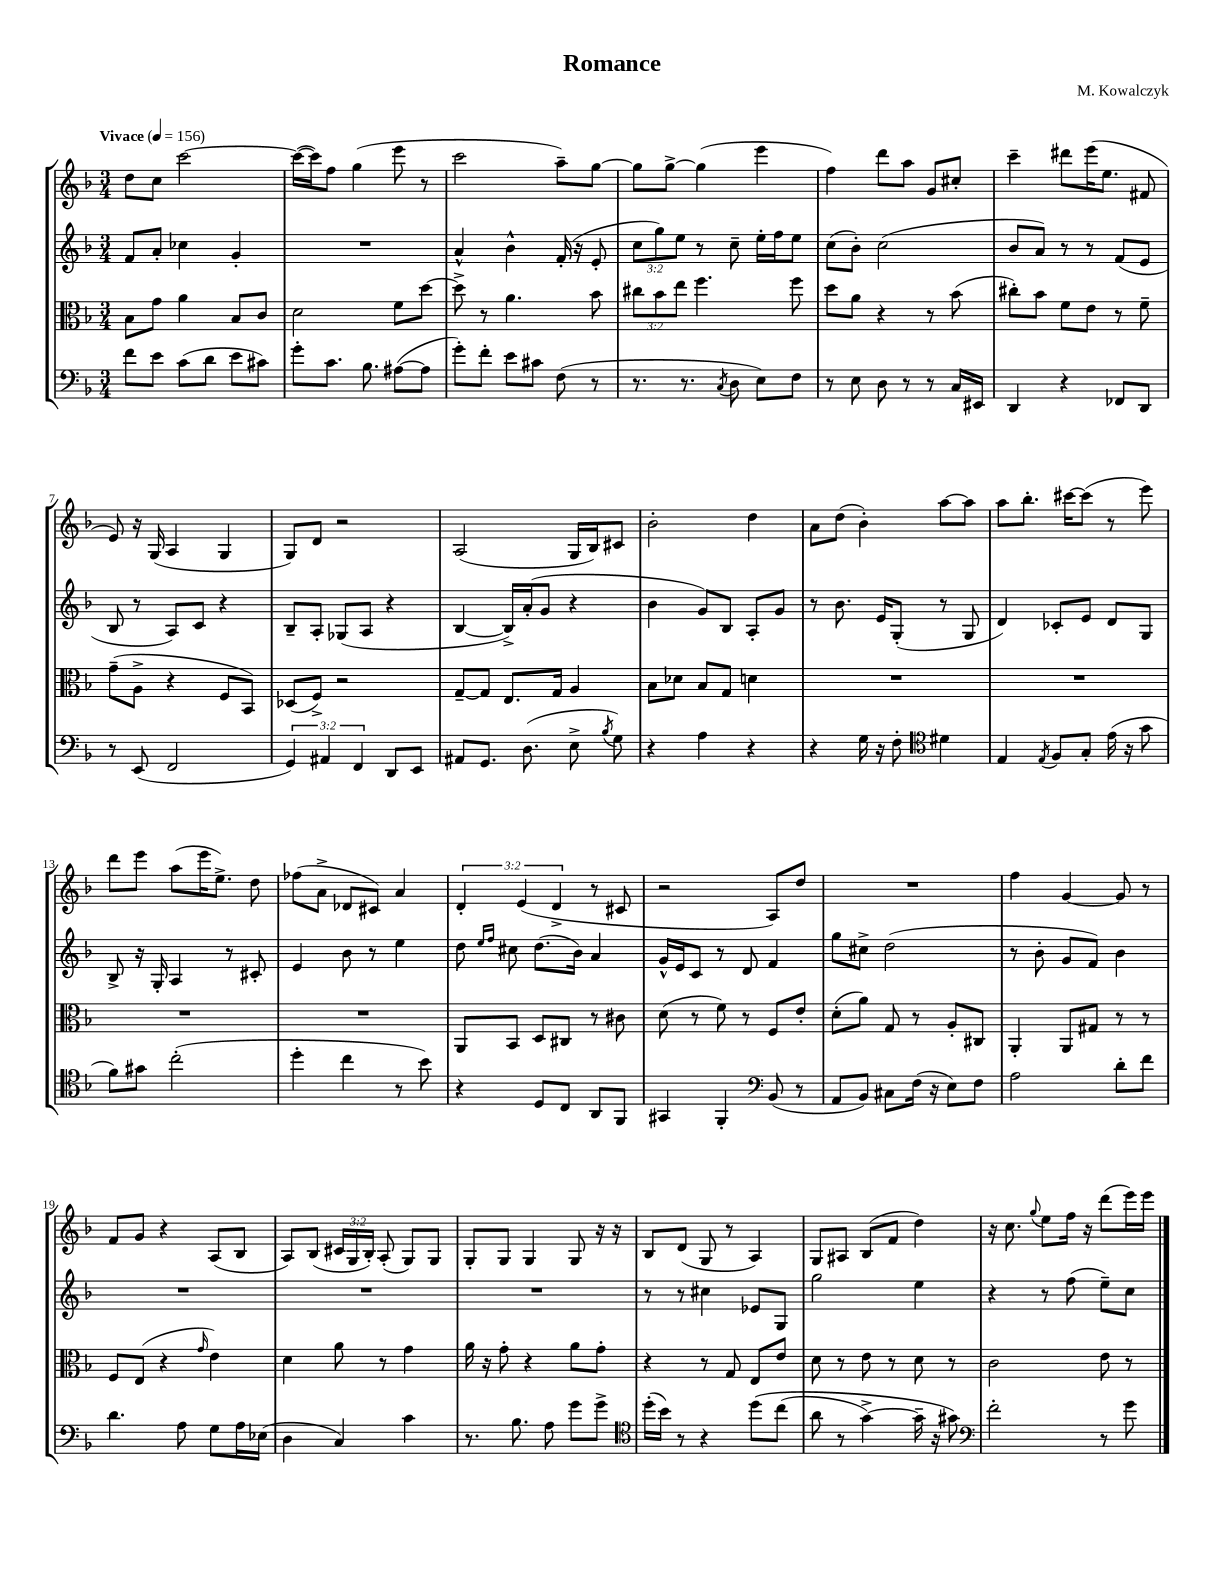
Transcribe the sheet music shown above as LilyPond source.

\header { title = "Romance" composer = "M. Kowalczyk" }
<<
\new StaffGroup <<
\new Staff = "s0" {
    \clef treble \key f \major \numericTimeSignature \time 3/4 \override Staff.TupletNumber.text = #tuplet-number::calc-fraction-text \tempo "Vivace" 4 = 156
    \autoBeamOff d''8[ c''8] c'''2~ |
    c'''16[~( c'''16) f''8] g''4( e'''8 r8 |
    c'''2 a''8[--) g''8]~ |
    g''8[ g''8]~-> g''4( e'''4 |
    f''4) d'''8[ a''8] g'8[ cis''8]-. |
    c'''4-- dis'''8[ e'''16( e''8.] fis'8 |
    e'8) r16 g16( a4 g4 |
    g8[) d'8] r2 |
    a2( g16[ bes16) cis'8] |
    bes'2-. d''4 |
    a'8[ d''8]( bes'4-.) a''8[~ a''8] |
    a''8[ bes''8.]-. cis'''16[~ cis'''8]( r8 e'''8) |
    d'''8[ e'''8] a''8[( e'''16 e''8.]->) d''8 |
    fes''8[( a'8]-> des'8[ cis'8]) a'4 |
    \tuplet 3/2 { d'4-. e'4( d'4-> } r8 cis'8 |
    r2 a8[) d''8] |
    R2. |
    f''4 g'4~ g'8 r8 |
    f'8[ g'8] r4 a8[( bes8] |
    a8[) bes8]( \tuplet 3/2 { cis'16[ g16 bes16]-.) } a8-.( g8[) g8] |
    g8[-. g8] g4 g8 r16 r16 |
    bes8[ d'8]( g8 r8 a4) |
    g8[ ais8] bes8[( f'8] d''4) |
    r16 c''8. \appoggiatura { g''8 } e''8[ f''16] r16 d'''8[( e'''16) e'''16] \bar "|." |
}
\new Staff = "s1" {
    \clef treble \key f \major \numericTimeSignature \time 3/4 \override Staff.TupletNumber.text = #tuplet-number::calc-fraction-text
    \autoBeamOff f'8[ a'8]-. ces''4 g'4-. |
    R2. |
    a'4-^ bes'4-^ f'16-.( r16 e'8-. |
    \tuplet 3/2 { c''8[ g''8) e''8] } r8 c''8-- e''16[-. f''16 e''8] |
    c''8[( bes'8]-.) c''2( |
    bes'8[ a'8]) r8 r8 f'8[( e'8] |
    bes8 r8 a8[) c'8] r4 |
    bes8[-- a8]-. ges8[( a8] r4 |
    bes4~ bes16[->) a'16-.( g'8] r4 |
    bes'4 g'8[) bes8] a8[-. g'8] |
    r8 bes'8. e'16[ g8]-.( r8 g8 |
    d'4) ces'8[-. e'8] d'8[ g8] |
    bes8-> r16 g16-. a4 r8 cis'8-. |
    e'4 bes'8 r8 e''4 |
    d''8 \grace { e''16[ f''16] } cis''8 d''8.[( bes'16]) a'4 |
    g'16[-^ e'16 c'8] r8 d'8 f'4 |
    g''8[ cis''8]-> d''2( |
    r8 bes'8-. g'8[ f'8]) bes'4 |
    R2. |
    R2. |
    R2. |
    r8 r8 cis''4 ees'8[ g8] |
    g''2 e''4 |
    r4 r8 f''8( e''8[--) c''8] \bar "|." |
}
\new Staff = "s2" {
    \clef alto \key f \major \numericTimeSignature \time 3/4 \override Staff.TupletNumber.text = #tuplet-number::calc-fraction-text
    \autoBeamOff bes8[ g'8] a'4 bes8[ c'8] |
    d'2 f'8[ d''8]~ |
    d''8-> r8 a'4. bes'8 |
    \tuplet 3/2 { cis''8[ bes'8 e''8] } f''4. f''8 |
    d''8[ a'8] r4 r8 bes'8( |
    cis''8[-.) bes'8] f'8[ e'8] r8 f'8-- |
    g'8[--( a8]-> r4 f8[ bes,8]) |
    des8[( f8]->) r2 |
    g8[~-- g8] e8.[ g16] a4 |
    bes8[ des'8] bes8[ g8] d'4 |
    R2. |
    R2. |
    R2. |
    R2. |
    a,8[ bes,8] d8[ cis8] r8 cis'8 |
    d'8( r8 f'8) r8 f8[ e'8]-. |
    d'8[-.( a'8]) g8 r8 a8[-. cis8] |
    a,4-. a,8[ gis8] r8 r8 |
    f8[ e8]( r4 \grace { g'16 } e'4) |
    d'4 a'8 r8 g'4 |
    a'16 r16 g'8-. r4 a'8[ g'8]-. |
    r4 r8 g8 e8[ e'8] |
    d'8 r8 e'8 r8 d'8 r8 |
    c'2 e'8 r8 \bar "|." |
}
\new Staff = "s3" {
    \clef bass \key f \major \numericTimeSignature \time 3/4 \override Staff.TupletNumber.text = #tuplet-number::calc-fraction-text
    \autoBeamOff f'8[ e'8] c'8[( d'8] e'8[ cis'8]) |
    g'8[-. c'8.] bes8. ais8[~( ais8] |
    g'8[-.) f'8]-. e'8[ cis'8] f8( r8 |
    r8. r8. \acciaccatura { c8 } d8 e8[) f8] |
    r8 e8 d8 r8 r8 c16[ eis,16] |
    d,4 r4 fes,8[ d,8] |
    r8 e,8( f,2 |
    \tuplet 3/2 { g,4) ais,4 f,4 } d,8[ e,8] |
    ais,8[ g,8.] d8.( e8-> \acciaccatura { bes8 } g8) |
    r4 a4 r4 |
    r4 g16 r16 f8-. \clef tenor dis'4 |
    e4 \acciaccatura { e8 } f8[ g8]-. e'16( r16 g'8 |
    f'8[) gis'8] c''2-.( |
    d''4-. c''4 r8 bes'8) |
    r4 d8[ c8] a,8[ f,8] |
    gis,4 f,4-. \clef bass bes,8( r8 |
    a,8[ bes,8]) cis8[ f16]( r16 e8[) f8] |
    a2 d'8[-. f'8] |
    d'4. a8 g8[ a16 ees16]( |
    d4 c4) c'4 |
    r8. bes8. a8 g'8[ g'8]-> |
    \clef tenor d''16[-.( bes'16]) r8 r4 d''8[\( c''8]( |
    a'8 r8 g'4~->) g'16-- r16 gis'8\) |
    \clef bass f'2-. r8 g'8 \bar "|." |
}
>>
>>
